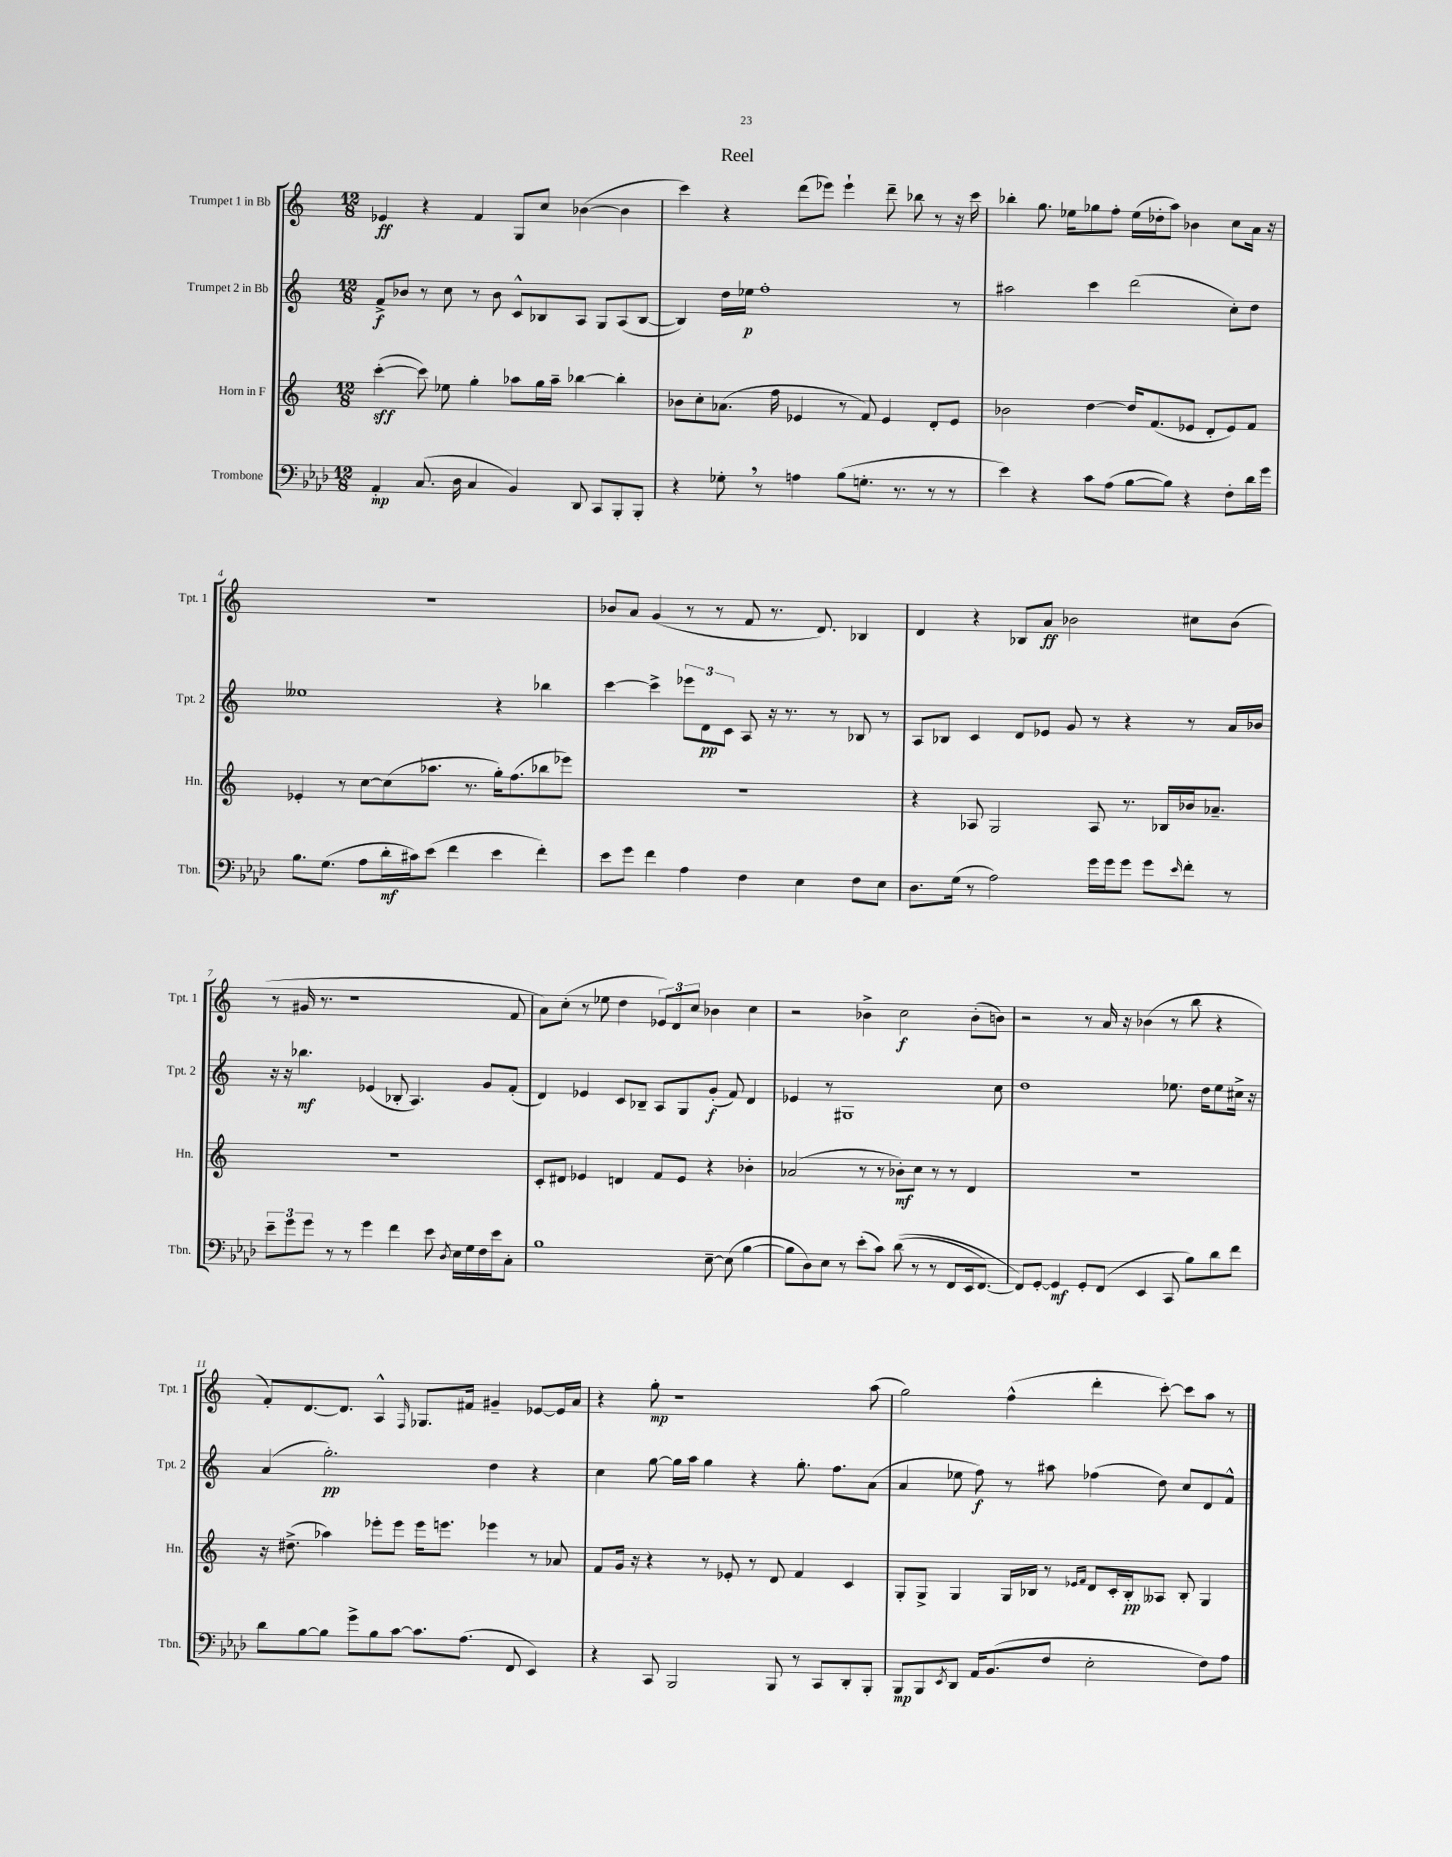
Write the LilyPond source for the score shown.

\header { title = "Reel" }
<<
\new StaffGroup <<
\new Staff = "s0" \with { instrumentName = "Trumpet 1 in Bb" shortInstrumentName = "Tpt. 1" } {
    \clef treble \key c \major \numericTimeSignature \time 12/8
    ees'4\ff r4 f'4 g8 c''8 bes'4~( bes'4 |
    c'''4) r4 d'''8( ees'''8) ees'''4-! d'''8-- bes''8 r8 r16 c'''16 |
    bes''4-. g''8. ees''16 ges''8 f''8-. ees''16( des''16-. a''8) bes'4 c''8 a'16 r16 |
    R1. |
    bes'8 a'8 g'4( r8 r8 f'8 r8. d'8.) bes4 |
    d'4 r4 bes8 a'8\ff bes'2 cis''8 bes'8( |
    r8 gis'16 r8. r1 f'8 |
    a'8) c''8-.( r8 ees''8 d''4 \tuplet 3/2 { ees'8) d'8 c''8 } bes'4 c''4 |
    r2 bes'4-> c''2\f bes'8-.( b'8) |
    r2 r8 a'16 r16 bes'4( r8 b''8 r4 |
    f'8-.) d'8.~ d'8. a4-^ \grace { f16 } ges8. fis'16 gis'4-- ees'8~ ees'16 a'16 |
    r4 g''8-.\mp r1 a''8( |
    g''2) f''4-^( d'''4-. c'''8~-.) c'''8 a''8 r8 \bar "|." |
}
\new Staff = "s1" \with { instrumentName = "Trumpet 2 in Bb" shortInstrumentName = "Tpt. 2" } {
    \clef treble \key c \major \numericTimeSignature \time 12/8
    f'8->\f bes'8 r8 c''8 r8 bes'8 c'8-^ bes8 a8 g8 a8( bes8~ |
    bes4) d''16 ees''16\p f''1-. r8 |
    ais''2 c'''4 d'''2( c''8-.) d''8 |
    eeses''1 r4 bes''4 |
    c'''4~ c'''4-> \tuplet 3/2 { ees'''8 d'8\pp c'8 } a8 r16 r8. r8 bes8 r8 |
    a8 bes8 c'4 d'8 ees'8 g'8 r8 r4 r8 a'16 bes'16 |
    r16 r16 bes''4.\mf ees'4( bes8-. a4.) g'8 f'8-.( |
    d'4) ees'4 c'8 bes8-- a8 g8 g'8-.\f( f'8) d'4 |
    ees'4 r8 gis1 c''8 |
    d''1 ees''8. d''16 ees''8 cis''16-> r16 |
    a'4( g''2.-.\pp) d''4 r4 |
    c''4 g''8~ g''16 a''16 g''4 r4 g''8.-. f''8. a'8( |
    a'4 ees''8 f''8\f) r8 ais''8 fes''4( d''8) c''8 d'8 f'8-^ \bar "|." |
}
\new Staff = "s2" \with { instrumentName = "Horn in F" shortInstrumentName = "Hn." } {
    \clef treble \key c \major \numericTimeSignature \time 12/8
    c'''4~-.\sff( c'''8) ees''8 g''4-. aes''8 g''16 aes''16-- bes''4~ bes''4-. |
    bes'8 c''8-. aes'8.( f''16 ees'4 r8 f'8) ees'4 d'8-. ees'8 |
    bes'2 d''4~ d''16 f'8.( ees'8 d'8-. ees'8) f'8 |
    ees'4-. r8 c''8~ c''8( aes''8. r8. g''16-.) f''8.( bes''8 ees'''8) |
    R1. |
    r4 aes8 g2 aes8 r8. bes16 bes'16 aes'8.-- |
    R1. |
    c'8-. dis'8 ees'4 d'4 f'8 ees'8 r4 bes'4-. |
    aes'2( r8 r8 bes'8-.\mf) c''8 r8 r8 d'4 |
    R1. |
    r16 dis''8.->( aes''4) ees'''8-. ees'''8 ees'''16 e'''8. ees'''4 r8 aes'8 |
    f'8 g'16 r16 r4 r8 ees'8-. r8 d'8 f'4 c'4 |
    g8-. g8-> g4 g16 bes16 r8 \grace { ees'16 f'16 } d'8 c'16-. bes16-.\pp aeses8 bes8-. g4 \bar "|." |
}
\new Staff = "s3" \with { instrumentName = "Trombone" shortInstrumentName = "Tbn." } {
    \clef bass \key aes \major \numericTimeSignature \time 12/8
    aes,4-.\mp c8.( des16 c4 bes,4) des,8 c,8 bes,,8-. bes,,8-. |
    r4 ges8-. \breathe r8 a4 bes8( g8.-. r8. r8 r8 |
    ees'4) r4 c'8 aes8( bes8~ bes8) r4 f8-. des'16 g'16 |
    bes8. g8.( aes8 des'16-.\mf cis'16) ees'8( f'4 ees'4 f'4-.) |
    ees'8 g'8 f'4 aes4 f4 ees4 f8 ees8 |
    des8. g16( r8 aes2) g'16 g'16 g'8 g'8 \grace { ees'16 } f'8-. r8 |
    \tuplet 3/2 { ees'8-- g'8 g'8 } r8 r8 g'4 f'4 ees'8 \acciaccatura { des8 } ees16 g16 f16 ees'16 c8-. |
    bes1 ees8~-- ees8( bes4~ |
    bes8 des8) ees8 r8 ees'8-.( c'8) des'8(\( r8 r8 f,8 ees,16 f,8.~) |
    f,8\) g,8~-. g,4\mf g,8-. f,8( ees,4 c,8 bes8) des'8 f'8 |
    des'8 bes8~ bes8 g'8-> bes8 c'8~ c'8. aes8.( f,8 ees,4) |
    r4 c,8 bes,,2 bes,,8 r8 c,8 des,8-. bes,,8-. |
    bes,,8\mp bes,,8 \acciaccatura { ees,8 } des,8 aes,16 bes,8.( f8 ees2-. f8) aes8 \bar "|." |
}
>>
>>
